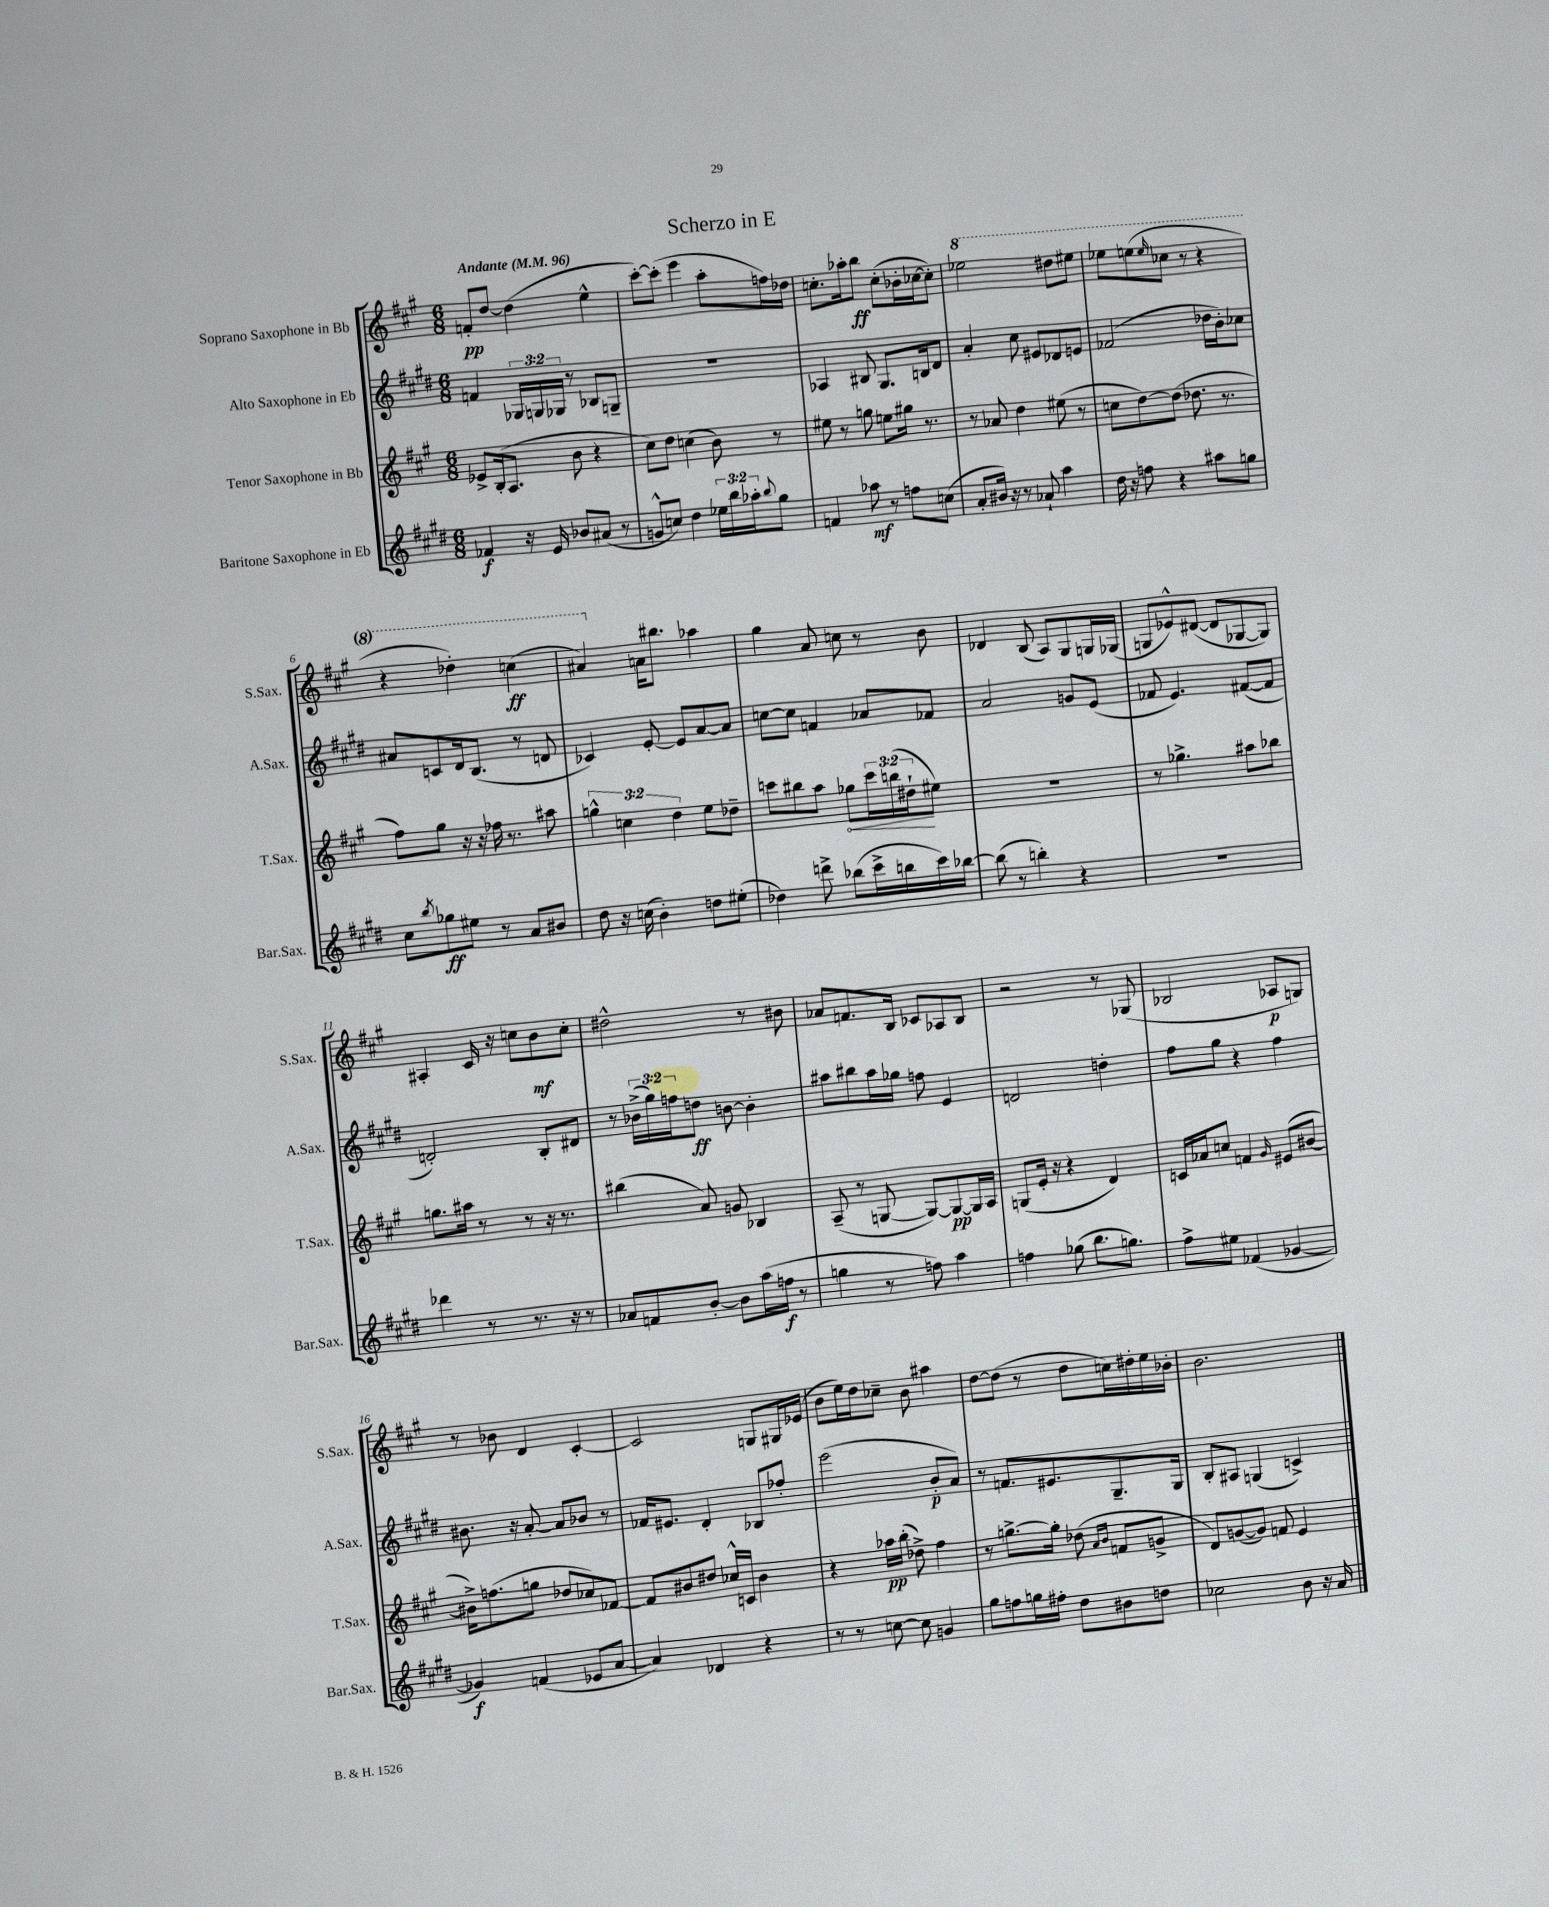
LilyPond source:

\header { title = "Scherzo in E" }
<<
\new StaffGroup <<
\new Staff = "s0" \with { instrumentName = "Soprano Saxophone in Bb" shortInstrumentName = "S.Sax." } {
    \clef treble \key a \major \numericTimeSignature \time 6/8 \tempo "Andante" 4 = 96
    f'8-.\pp d''8~ d''4( e''4-^ |
    cis'''8~-.) cis'''8-.( e'''4 a''8-. f''16) des''16 |
    c''8.-. aes''16-. b''8\ff c''8-.( bes'16-. ces''16~ ces''8-.) |
    \ottava #1 ees'''2 dis'''8 eis'''8 |
    ees'''8 e'''8( \grace { e'''16 } ces'''8 r8 r4 |
    r4 des'''4-.) c'''4\ff( |
    ais''4) \ottava #0 a'!16 bis''8. aes''4 |
    gis''4 a'8 c''8 r8 b'8 |
    des'4 b8( a8) gis8 g16 ges16( |
    g8 ees'8-^) dis'8~( dis'8 ges8~ ges8) |
    ais4-. cis'16 r16 c''8 b'8\mf c''8-. |
    dis''2-^ r8 bis'8 |
    aes'8 f'8. b16 ces'8 aes8 b8 |
    r2 r8 ges8( |
    bes2 aes8\p g8) |
    r8 bes'8 d'4 cis'4~-. |
    cis'2 g8 gis16 ees'16( |
    b'8 e''16) d''16 ces''8-- b'8 ais''4 |
    d''8~ d''8( r8 d''8 c''16) dis''16-. e''16 bes'16-. |
    b'2. \bar "|." |
}
\new Staff = "s1" \with { instrumentName = "Alto Saxophone in Eb" shortInstrumentName = "A.Sax." } {
    \clef treble \key e \major \numericTimeSignature \time 6/8 \override Staff.TupletNumber.text = #tuplet-number::calc-fraction-text
    f'4 \tuplet 3/2 { ges16 g16 ges16 } r8 bes8 g8-- |
    R2. |
    aes4 bis8 gis8. b16 dis'8 |
    a'4-. cis''8 eis'8 des'8 e'8 |
    fes'2( des''16 b'16-.) ces''8 |
    ais'8 c'8 dis'16 b8.( r8 d'8 |
    ces'4) e'8~-. e'8 a'8~ a'8 |
    c''8~ c''8 f'4 aes'8 fes'8 |
    a'2 g'8 e'8( |
    fes'8 e'4.) fis'8~( fis'8 |
    d'2-.) b8-. dis'8 |
    r8 \tuplet 3/2 { bes'16->( gis''16) f''16 } d''8\ff b'8~ b'4-. |
    ais''8 bis''8 ais''16 ges''16 f''8 e'4 |
    d'2 d''4-. |
    fis''8 gis''8 r4 fis''4 |
    bis'8. r16 a'8~-. a'8 bes'8 r8 |
    fes'16 eis'8. dis'4-. bes8 fes''8-. |
    e'''2( b'8-.\p a'8) |
    r8 f'8. eis'8. gis8.-- gis16 |
    b8-. ais8 g4( c'4->) \bar "|." |
}
\new Staff = "s2" \with { instrumentName = "Tenor Saxophone in Bb" shortInstrumentName = "T.Sax." } {
    \clef treble \key a \major \numericTimeSignature \time 6/8 \override Staff.TupletNumber.text = #tuplet-number::calc-fraction-text
    ees'8-> b16-.( a8. b'8 r4 |
    cis''8) d''8 c''4( b'8) r8 |
    eis''8 r8 g''8 e''8 gis''16 r8. |
    r8 aes'8 d''4 eis''8( r8 |
    c''8 d''8~) d''8( des''8. r8. |
    fis''8) gis''8 r16 r16 fes''16 r8. ais''8 |
    \tuplet 3/2 { g''4-^ c''4 d''4 } e''8 des''8-- |
    c'''8 bis''8 a''8 \once \override Hairpin.circled-tip = ##t ges''8\< \tuplet 3/2 { c'''16 b''16( dis''16-!\! } eis''8) |
    R2. |
    r8 ges''4.-> ais''8 bes''8 |
    g''8. ais''16 r8 r8 r16 r8. |
    bis''4( a'8) g'8 bes4 |
    a8--( r8 g8~ g8~) g8~\pp g16 a16 |
    g8( e'16-. r16 r4 d'4) |
    c'16 aes'16 c''8 f'4 \grace { gis'16 } eis'8( bis'8~ |
    bis'16->) f''8.( g''8 des''8 ces''8) fes'8~ |
    fes'8 bis'8 dis''8 ces''16-^ c'16 bis'4 |
    r4 aes''16\pp b''16-.( des''8->) fis''4 |
    r8 g''8.~-> g''16-. des''8( \grace { a'16 b'16 } f'8 g'8-> |
    d'8) g'8~( g'8) f'8 e'4 \bar "|." |
}
\new Staff = "s3" \with { instrumentName = "Baritone Saxophone in Eb" shortInstrumentName = "Bar.Sax." } {
    \clef treble \key e \major \numericTimeSignature \time 6/8 \override Staff.TupletNumber.text = #tuplet-number::calc-fraction-text
    fes'4\f r16 e'16 bes'8 ais'8( r8 |
    g'8-^ c''8) dis''4 \tuplet 3/2 { ees''16 b''16 aes''16-. } \appoggiatura { b''8 } gis''8 |
    f'4 aes''8\mf r8 f''8 c''8( |
    a'8-. bis'16) r16 r8 aes'8-! a''4 |
    dis''16 r16 f''8 r4 ais''8 g''8 |
    cis''8 \acciaccatura { b''8 } ges''8\ff eis''8 r8 a'8 bis'8 |
    dis''8 r16 c''16( b'4-.) d''8 eis''8-.( |
    des''4) d'''8-> bes''8( cis'''16-> b''16 cis'''16) bes''16~ |
    bes''8( r8 b''4-.) r4 |
    R2. |
    des'''4 r8 r8. r16 r8 |
    aes'8 f'8 b'8~-. b'8 a''16( f''16\f r8 |
    g''4 r8 f''8) a''4 |
    f''4 ges''8( b''8. g''8.) |
    fis''8-> eis''8 fes'4( ges'4~ |
    ges'4\f) f'4( ees'8 a'8~ |
    a'4) des'4 r4 |
    r8 r8 c''8~ c''8 g'4 |
    gis''8 f''8 g''16 fis''16-. dis''8 bis'8 d''8 |
    ces''2 b'8 r16 a'16 \bar "|." |
}
>>
>>
